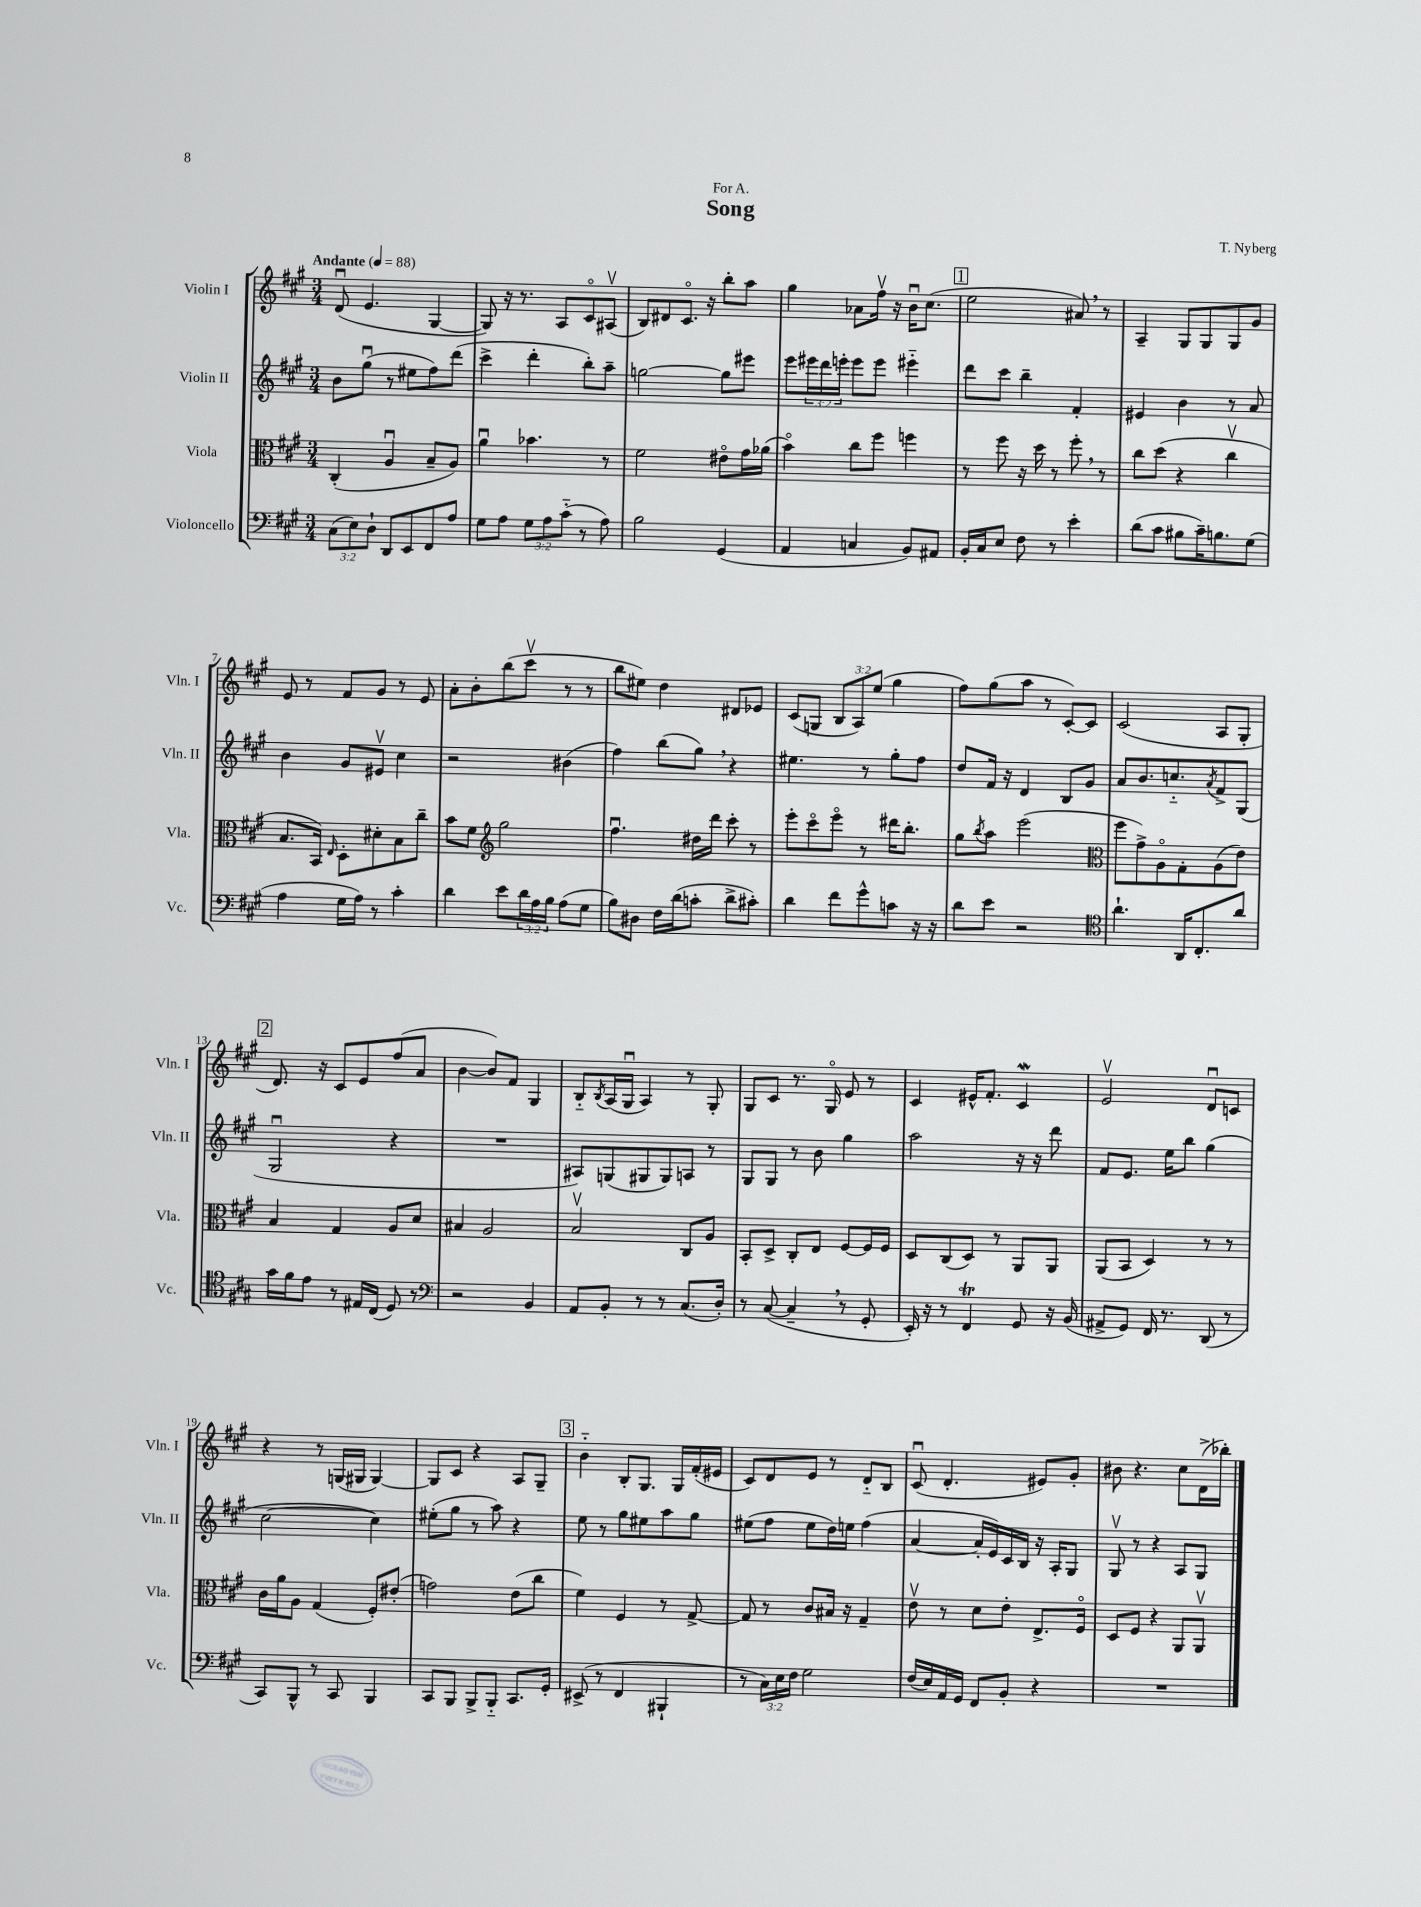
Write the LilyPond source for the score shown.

\header { title = "Song" composer = "T. Nyberg" dedication = "For A." }
<<
\new StaffGroup <<
\new Staff = "s0" \with { instrumentName = "Violin I" shortInstrumentName = "Vln. I" } {
    \clef treble \key a \major \numericTimeSignature \time 3/4 \override Staff.TupletNumber.text = #tuplet-number::calc-fraction-text \tempo "Andante" 4 = 88
    d'8\downbow( e'4. gis4~ |
    gis8) r16 r8. a8 cis'8\flageolet ais8\upbow( |
    b8) dis'8 cis'8.\flageolet r16 b''8-. a''8 |
    gis''4 aes'8 fis''16\upbow r16 b'16\downbow cis''8.( |
    \mark \markup { \box "1" } e''2 ais'8) \breathe r8 |
    a4-- gis8 gis8 gis8 gis'8 |
    e'8 r8 fis'8 gis'8 r8 e'8 |
    a'8-. b'8-. b''8( cis'''8\upbow r8 r8 |
    b''8 eis''8) d''4 dis'8 ees'8 |
    cis'8( g8 \tuplet 3/2 { b8 a8) e''8( } gis''4 |
    fis''8) gis''8( a''8 r8 cis'8~-.) cis'8 |
    cis'2( a8 gis8-. |
    \mark \markup { \box "2" } d'8.) r16 cis'8 e'8 fis''8( a'8 |
    b'4~ b'8) fis'8 gis4 |
    b8-_ \acciaccatura { b8 } a16( gis16\downbow a4) r8 gis8-. |
    gis8 cis'8 r8. gis16\flageolet e'8 r8 |
    cis'4 eis'16-^ fis'8.-. cis'4\mordent |
    e'2\upbow d'8\downbow c'8 |
    r4 r8 g16( gis16 gis4~) |
    gis8 cis'8 r4 a8 gis8-- |
    \mark \markup { \box "3" } b'4-_ b8-. gis8. gis16 fis'16-.( eis'16 |
    cis'8) d'8 e'8 r8 d'8-_ b8 |
    cis'8\downbow( d'4.-. eis'8) gis'8-. |
    bis'8 r4. cis''8 d'16->( bes''16-.) \bar "|." |
}
\new Staff = "s1" \with { instrumentName = "Violin II" shortInstrumentName = "Vln. II" } {
    \clef treble \key a \major \numericTimeSignature \time 3/4 \override Staff.TupletNumber.text = #tuplet-number::calc-fraction-text
    b'8 gis''8\downbow( r8 eis''8 fis''8) d'''8( |
    cis'''4-> d'''4-. b''8-.) a''8-- |
    g''2~ g''8 eis'''8 |
    e'''8 \tuplet 3/2 { eis'''16 d'''16 e'''16-. } e'''8 e'''8 eis'''4-_ |
    \mark \markup { \box "1" } d'''8 cis'''8 b''4-- fis'4-. |
    eis'4 b'4 r8 a'8 |
    b'4 gis'8 eis'8\upbow cis''4 |
    r2 bis'4( |
    fis''4) b''8( gis''8) \breathe r4 |
    eis''4. r8 gis''8-. fis''8 |
    d''8 fis'16 r16 d'4 b8 gis'8 |
    a'8 b'8. c''8.-_ \acciaccatura { a'8 } fis'8-> gis8( |
    \mark \markup { \box "2" } gis2\downbow r4 |
    R2. |
    ais8) g8( gis8 gis8) a8 r8 |
    gis8 gis8 r8 b'8 gis''4 |
    a''2 r16 r16 d'''8 |
    fis'8 e'8. e''16 b''8 gis''4( |
    cis''2~ cis''4) |
    eis''8-.( gis''8 r8 a''8) r4 |
    \mark \markup { \box "3" } e''8 r8 gis''8 eis''8 a''8 gis''8 |
    eis''8( fis''8 eis''8 d''16) e''16 fis''4( |
    a'4~ a'16-. e'16) cis'16 b16 r16 a16-. gis8 |
    gis8\upbow r8 r4 a8 gis8 \bar "|." |
}
\new Staff = "s2" \with { instrumentName = "Viola" shortInstrumentName = "Vla." } {
    \clef alto \key a \major \numericTimeSignature \time 3/4
    cis4-.( a4\downbow b8-- a8) |
    a'4\downbow bes'4. r8 |
    fis'2 eis'8\flageolet gis'16 aes'16( |
    b'4\flageolet) cis''8 fis''8 f''4 |
    \mark \markup { \box "1" } r8 fis''8 r16 d''16 r8 fis''8-. \breathe r8 |
    cis''8 d''8( r4 cis''4\upbow |
    b8. b,16) \grace { e16 } d8-. dis'8-. b8 cis''8-- |
    b'8 fis'8 \clef treble gis''2 |
    fis''4.\downbow dis''16 d'''16 cis'''8-. r8 |
    e'''8-. cis'''8\flageolet e'''8\flageolet r8 dis'''16 b''8.-. |
    gis''8 \acciaccatura { b''8 } a''8 e'''2( |
    \clef alto fis''8 gis'8->) a8\flageolet gis8-. a8( e'8) |
    \mark \markup { \box "2" } b4 gis4 a8 d'8 |
    bis4 a2 |
    b2\upbow cis8 a8 |
    b,8-. d8-> cis8-. e8 fis8~ fis16 fis16 |
    d8 cis8( d8) r8 a,8 a,8 |
    a,8( b,8 d4) r8 r8 |
    cis'16 a'16 a8 gis4( fis8-.) eis'8-.( |
    g'2) e'8( cis''8 |
    \mark \markup { \box "3" } fis'4) fis4 r8 gis8~-> |
    gis8 r8 cis'8 bis16 r16 gis4-- |
    e'8\upbow r8 d'8 e'8-. e8.-> fis16\flageolet |
    d8 fis8 r4 a,8 a,8\upbow \bar "|." |
}
\new Staff = "s3" \with { instrumentName = "Violoncello" shortInstrumentName = "Vc." } {
    \clef bass \key a \major \numericTimeSignature \time 3/4 \override Staff.TupletNumber.text = #tuplet-number::calc-fraction-text
    \tuplet 3/2 { cis8( e8) d8-! } d,8 e,8 fis,8 a8 |
    gis8 a8 \tuplet 3/2 { gis8 a8 cis'8-_( } r8 a8) |
    b2 gis,4( |
    a,4 c4 b,8) ais,8 |
    \mark \markup { \box "1" } b,16-. cis16 e8 fis8 r8 e'4-. |
    d'8( cis'8 bis8 cis'16--) b8. gis8( |
    a4 gis16 a16) r8 cis'4-. |
    d'4 e'8 \tuplet 3/2 { d'16 a16 b16 } a8( gis8 |
    b8) dis8 fis16 d'16( c'8-. d'8-> cis'8-.) |
    d'4 fis'8 gis'8-^ c'8 r16 r16 |
    d'8 e'8 r2 |
    \clef tenor a'4.-! a,16 cis8.-. a'8 |
    \mark \markup { \box "2" } gis'16 fis'16 e'8 r8 eis16 cis16( d8) r8 |
    \clef bass r2 b,4 |
    a,8 b,8-. r8 r8 cis8.( d16-.) |
    r8 cis8~( cis4-- \breathe r8 gis,8-. |
    e,16-.) r16 r8 fis,4\trill gis,8 r16 b,16( |
    ais,8-> gis,8) fis,16 r8. d,8( r8 |
    cis,8) b,,8-^ r8 cis,8 b,,4 |
    cis,8 b,,8 b,,8-> b,,8-_ cis,8. gis,16-. |
    \mark \markup { \box "3" } eis,8->( r8 fis,4 bis,,4-! |
    r8 \tuplet 3/2 { cis16) e16 fis16 } gis2 |
    fis16( e16) a,16 gis,16 fis,8 b,8-. r4 |
    R2. \bar "|." |
}
>>
>>
